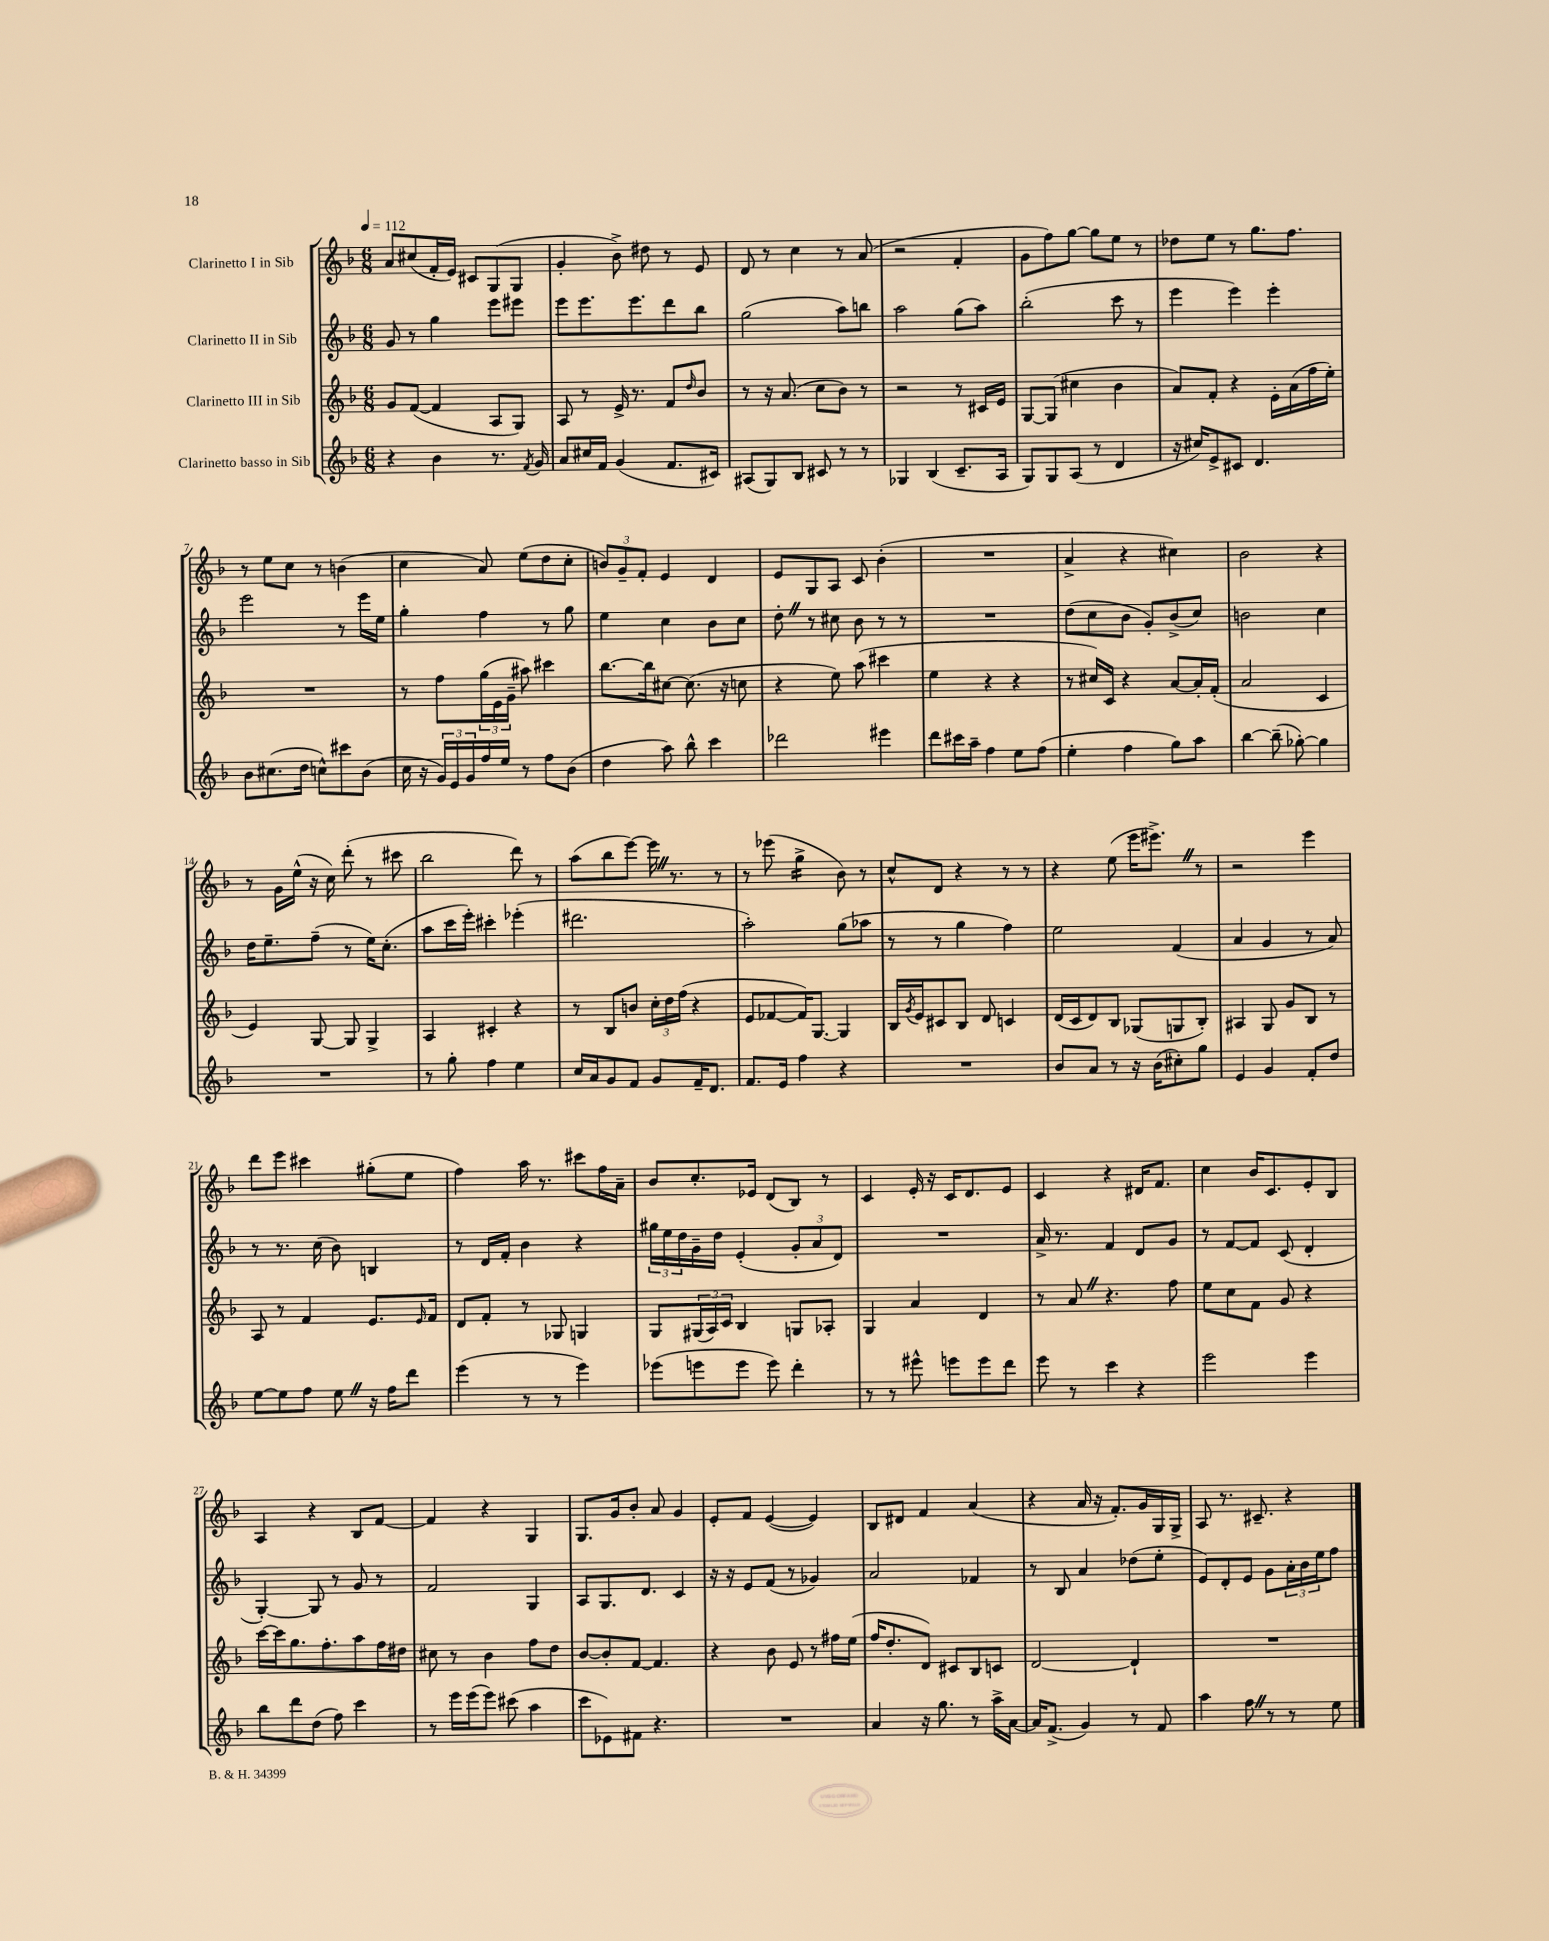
<<
\new StaffGroup <<
\new Staff = "s0" \with { instrumentName = "Clarinetto I in Sib" } {
    \clef treble \key f \major \numericTimeSignature \time 6/8 \tempo 4 = 112
    a'8 cis''8( f'16-. e'16) cis'8 g8( g8 |
    g'4-. bes'8->) dis''8 r8 e'8 |
    d'8 r8 c''4 r8 a'8( |
    r2 f'4-. |
    g'8 f''8) g''8~ g''8 e''8 r8 |
    des''8 e''8 r8 g''8. f''8. |
    r8 e''8 c''8 r8 b'4( |
    c''4 a'8) e''8( d''8 c''8-. |
    \tuplet 3/2 { b'8) g'8-- f'8-. } e'4 d'4 |
    e'8 g8 a8 c'8 bes'4-.( |
    R2. |
    a'4-> r4 cis''4) |
    bes'2 r4 |
    r8 g'16 e''16-^( r16 c''16) d'''8-.( r8 cis'''8 |
    bes''2 d'''8) r8 |
    a''8( bes''8 e'''8~) e'''16 \once \override BreathingSign.text = \markup { \musicglyph "scripts.caesura.straight" } \breathe r8. r8 |
    r8 ees'''8( g''4:16-> bes'8) r8 |
    c''8-^ d'8 r4 r8 r8 |
    r4 e''8( e'''16 eis'''8.->) \once \override BreathingSign.text = \markup { \musicglyph "scripts.caesura.straight" } \breathe r8 |
    r2 e'''4 |
    d'''8 e'''8 cis'''4 gis''8-.( e''8 |
    f''4) a''16 r8. cis'''8 f''16 a'16-- |
    bes'8 c''8.-. ees'16 d'8( bes8) r8 |
    c'4 e'16-. r16 c'16 d'8. e'8 |
    c'4 r4 dis'16 f'8. |
    c''4 bes'16 c'8. e'8-. bes8 |
    a4 r4 bes8 f'8~ |
    f'4 r4 g4 |
    g8. g'16 bes'8-. a'8 g'4 |
    e'8-. f'8 e'4~( e'4) |
    bes8 dis'8 f'4 a'4( |
    r4 a'16 r16 f'8.-.) g'16 g16 g16-> |
    a8 r8. cis'8.-- r4 \bar "|." |
}
\new Staff = "s1" \with { instrumentName = "Clarinetto II in Sib" } {
    \clef treble \key f \major \numericTimeSignature \time 6/8
    g'8 r8 g''4 e'''8 eis'''8 |
    e'''8 e'''8. e'''8. d'''8 bes''8 |
    g''2( a''8) b''8 |
    a''2 g''8( a''8) |
    bes''2-.( c'''8 r8 |
    e'''4 e'''4) e'''4-. |
    e'''2 r8 e'''16 e''16 |
    g''4-. f''4 r8 g''8 |
    e''4 c''4 bes'8 c''8 |
    d''8-. \once \override BreathingSign.text = \markup { \musicglyph "scripts.caesura.straight" } \breathe r8 cis''8 bes'8 r8 r8 |
    R2. |
    d''8( c''8 bes'8 g'8-.) bes'8->( c''8) |
    b'2 c''4 |
    d''16 e''8.-- f''8--( r8 e''16) c''8.-.( |
    a''8 c'''16 e'''16-.) cis'''4-. ees'''4-.( |
    dis'''2. |
    a''2-.) g''8( aes''8 |
    r8 r8 g''4 f''4) |
    e''2 f'4( |
    a'4 g'4 r8 a'8) |
    r8 r8. c''16( bes'8) b4 |
    r8 d'16 f'16-. bes'4 r4 |
    \tuplet 3/2 { gis''16 e''16 d''16 } g'16-- d''16 e'4-.( \tuplet 3/2 { g'8-. a'8 d'8) } |
    R2. |
    a'16-> r8. f'4 d'8 g'8 |
    r8 f'8~ f'8 c'8( d'4-. |
    g4~-.) g8 r8 g'8 r8 |
    f'2 g4 |
    a8 g8. d'8. c'4 |
    r16 r16 e'8 f'8( r8 ges'4) |
    a'2 fes'4 |
    r8 bes8 a'4 des''8( e''8-. |
    e'8) d'8-. e'8 g'8 \tuplet 3/2 { a'16-. bes'16 e''16 } f''8 \bar "|." |
}
\new Staff = "s2" \with { instrumentName = "Clarinetto III in Sib" } {
    \clef treble \key f \major \numericTimeSignature \time 6/8
    g'8 f'8~( f'4 a8 g8) |
    a8 r8 e'16-> r8. f'8 \grace { d''16 } bes'8 |
    r8 r16 a'8.( c''8 bes'8) r8 |
    r2 r8 cis'16 e'16 |
    g8~ g8( cis''4 bes'4 |
    a'8) f'8-. r4 e'16-. a'16( f''16 e''16-.) |
    R2. |
    r8 f''8 \tuplet 3/2 { g''16( e'16 g'16-- } ais''8) cis'''4 |
    bes''8.~ bes''16 cis''8~ cis''8.( r16 c''8 |
    r4 e''8) a''8( cis'''4 |
    e''4 r4 r4 |
    r8 cis''16) c'16 r4 a'8~ a'16-. f'16-.( |
    a'2 c'4 |
    e'4) g8~ g8 g4-> |
    a4 cis'4-. r4 |
    r8 bes8 b'8 \tuplet 3/2 { c''16-. d''16 f''16( } r4 |
    e'8 fes'8~ fes'16) g8.~ g4 |
    bes16 \acciaccatura { g'8 } e'16 cis'8 bes8 d'8 c'4 |
    d'16( c'16 d'8) bes8 ges8( g8 bes8-.) |
    ais4 g8 g'8 bes8 r8 |
    a8 r8 f'4 e'8. \grace { e'16 } f'16 |
    d'8 f'8-. r8 ges8 g4 |
    g8 \tuplet 3/2 { gis16( a16) c'16 } bes4 g8 aes8-. |
    g4 a'4 d'4 |
    r8 a'8 \once \override BreathingSign.text = \markup { \musicglyph "scripts.caesura.straight" } \breathe r4. f''8 |
    e''8 c''8 f'8 g'8 r4 |
    c'''16~ c'''16 g''8. f''8.-. a''8 f''16 dis''16 |
    cis''8 r8 bes'4 f''8 d''8 |
    bes'8~ bes'8-. f'8~ f'4. |
    r4 bes'8 e'8 r8 fis''16 e''16( |
    f''16 d''8.-. d'8) cis'8 bes8 c'8 |
    d'2~ d'4-! |
    R2. \bar "|." |
}
\new Staff = "s3" \with { instrumentName = "Clarinetto basso in Sib" } {
    \clef treble \key f \major \numericTimeSignature \time 6/8
    r4 bes'4 r8. \acciaccatura { f'8 } g'16 |
    a'8 cis''16 f'16 g'4( f'8. cis'16) |
    ais8( g8) bes8 cis'8 r8 r8 |
    ges4 bes4( c'8.-- a16 |
    g8) g8 a8( r8 d'4 |
    r16 cis''16) e'8-> cis'8 d'4. |
    bes'8 cis''8.( d''16 c''8-^) cis'''8 bes'8( |
    c''16 r16 \tuplet 3/2 { g'16) e'16 g'16 } f''16 e''16 r8 f''8 bes'8( |
    d''4 a''8) bes''8-^ c'''4 |
    des'''2 eis'''4 |
    d'''8 cis'''16 a''16-- f''4 e''8 f''8( |
    e''4-. f''4 g''8) a''8 |
    bes''4~ bes''8--( ges''8~-.) ges''4 |
    R2. |
    r8 g''8-. f''4 e''4 |
    c''16 a'16 g'8 f'8 g'8 f'16-- d'8. |
    f'8. e'16 f''4 r4 |
    R2. |
    bes'8 a'8 r8 r16 bes'16( cis''8-.) g''8 |
    e'4 g'4 f'8-. d''8 |
    e''8~ e''8 f''8 e''8 \once \override BreathingSign.text = \markup { \musicglyph "scripts.caesura.straight" } \breathe r16 f''16 d'''8 |
    e'''4( r8 r8 e'''4) |
    ees'''8( e'''8 e'''8 e'''8) d'''4-. |
    r8 r8 eis'''8-^ e'''8 e'''8 d'''8 |
    e'''8 r8 c'''4 r4 |
    e'''2 e'''4 |
    bes''8 d'''8 d''8( f''8) c'''4 |
    r8 e'''16 e'''16( e'''8) cis'''8( a''4 |
    c'''8 ees'8) fis'8 r4. |
    R2. |
    a'4 r16 g''8. r8 a''16-> a'16~ |
    a'16 f'8.->( g'4) r8 f'8 |
    a''4 f''8 \once \override BreathingSign.text = \markup { \musicglyph "scripts.caesura.straight" } \breathe r8 r8 e''8 \bar "|." |
}
>>
>>
